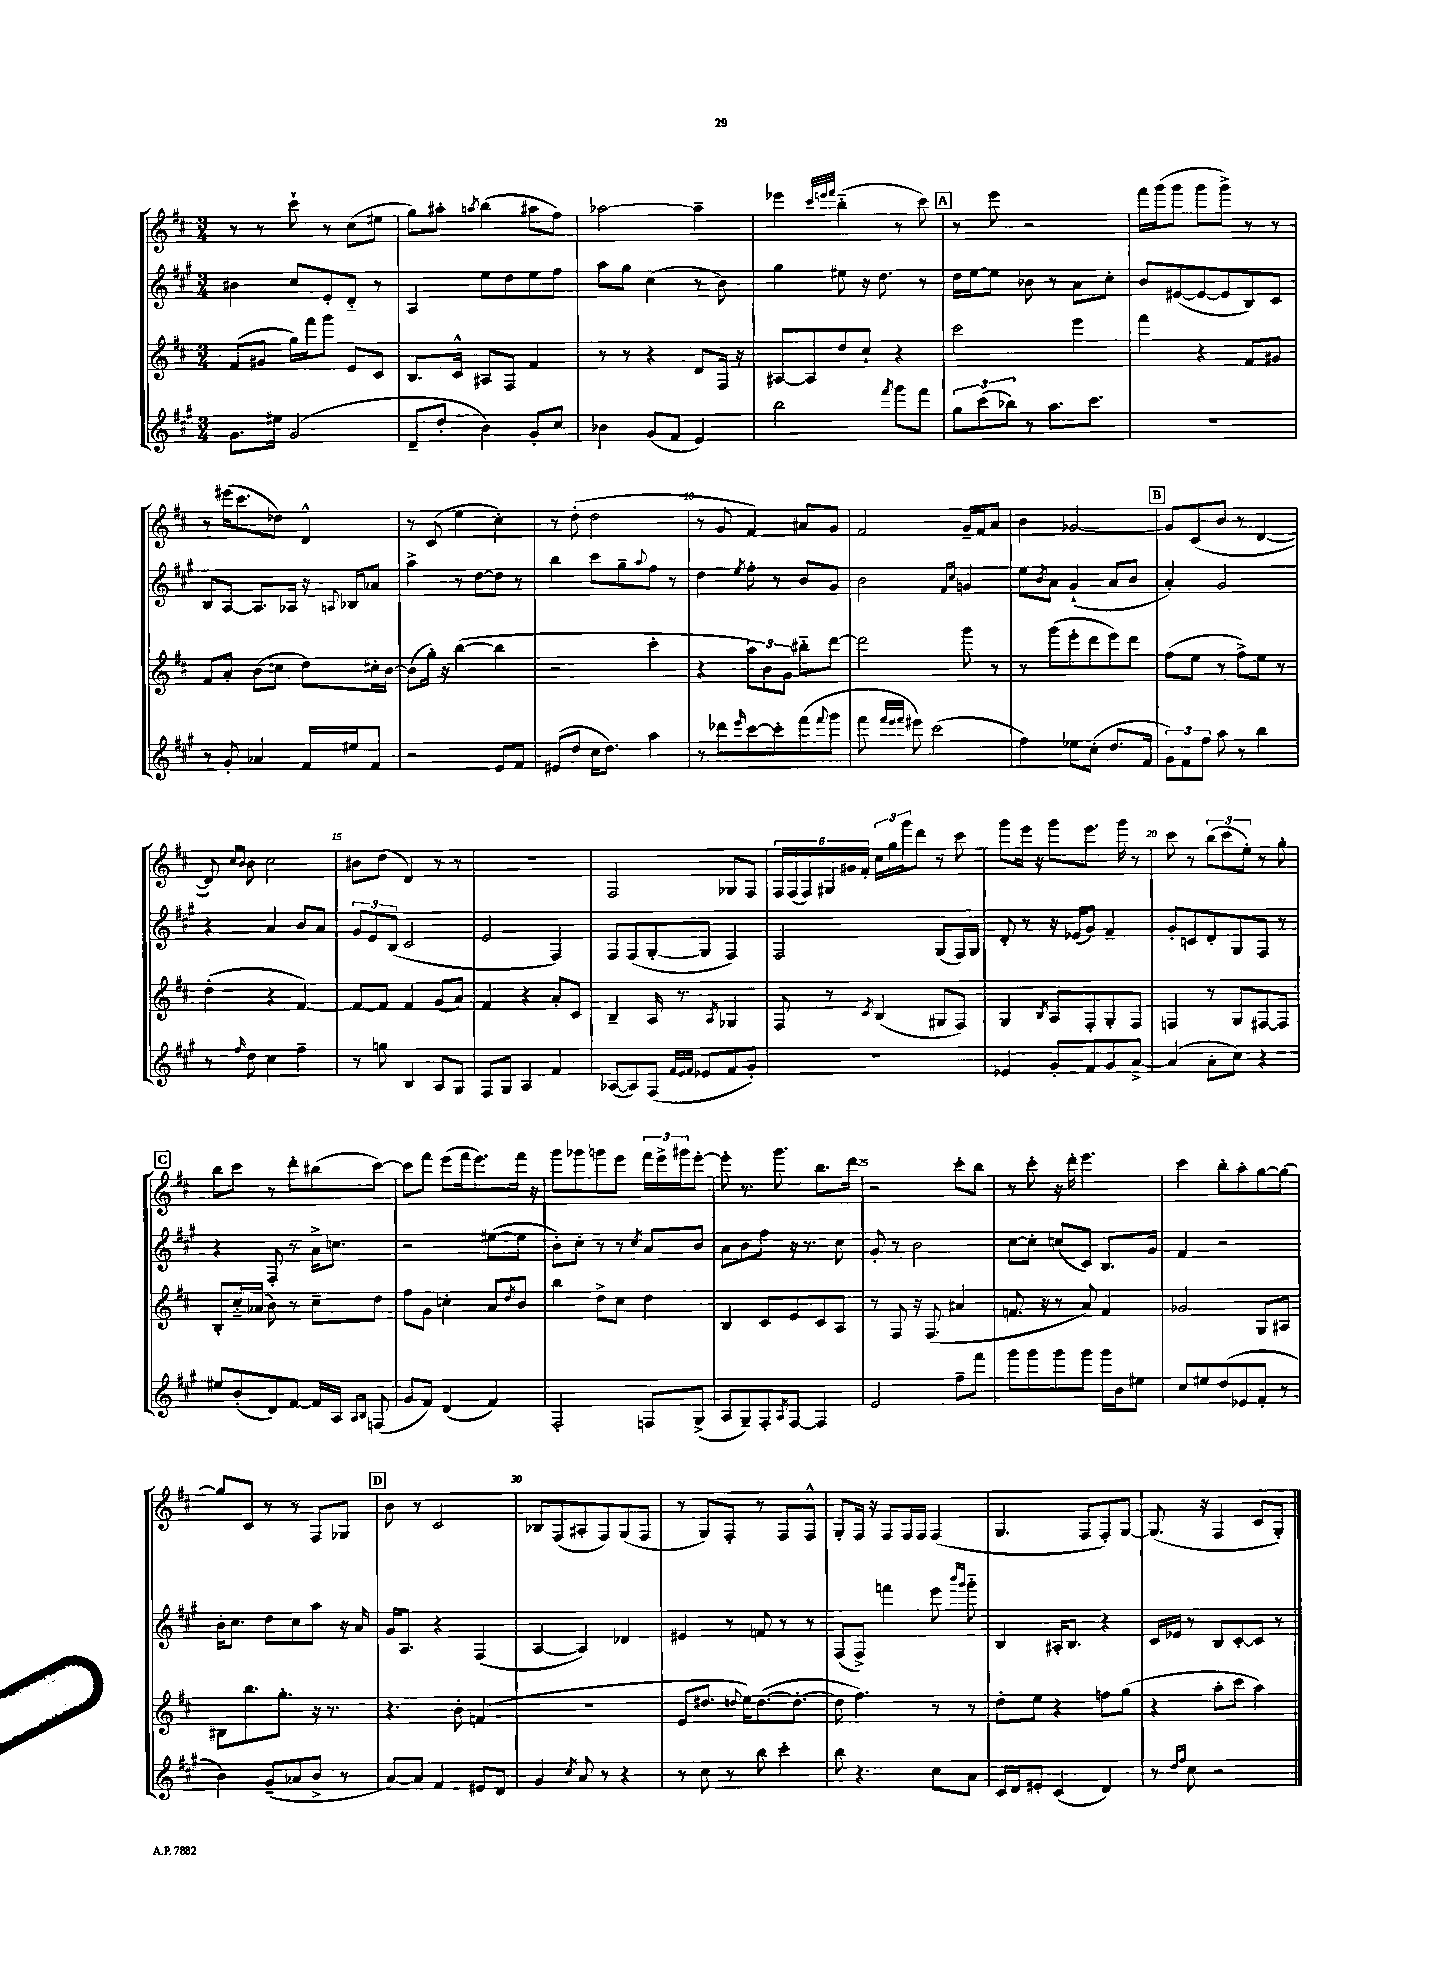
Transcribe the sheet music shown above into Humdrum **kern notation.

**kern	**kern	**kern	**kern
*staff4	*staff3	*staff2	*staff1
*clefG2	*clefG2	*clefG2	*clefG2
*k[f#c#g#]	*k[f#c#]	*k[f#c#g#]	*k[f#c#]
*M3/4	*M3/4	*M3/4	*M3/4
8.g#\L	(8f#/L	4b#\	8r
.	8g#/J	.	8r
16ee#\Jk	.	.	.
(2g#/	16gg\LL)	8cc#/L	8ccc#`\
.	16fff#\J	.	.
.	8ggg\J	8e'/	8r
.	8e/L	8d'~/J	(8cc#\L
.	8c#/J	8r	8ee#\J
=	=	=	=
8d~/L	8.B/L	4A/	8gg\L)
8dd'/J	.	.	8aa#'\J
.	16c#^^/Jk	.	.
.	.	.	8qaa/
4b\)	8A#/L	8ee\L	(4bb\
.	8F#/J	8dd\	.
8g#'/L	4f#/	8ee\	8aa#\L
8cc#/J	.	8ff#\J	8ff#\J)
=	=	=	=
4b-\	8r	8aa\L	[2aa-\
.	8r	8gg#\J	.
(8g#/L	4r	(4cc#\	.
8f#/J	.	.	.
4e/)	8d/L	8r	4aa-~\]
.	16F#/Jk	8b\)	.
.	16r	.	.
=	=	=	=
2bb\	[8A#/L	4gg#\	4eee-\
.	8A#/]	.	.
.	.	.	32qqccc#/LLL
.	.	.	32qqeee/
.	.	.	32qqfff#/JJJ
.	8dd/	8ee#\	(4bb'~\
.	8cc#`/J	16r	.
.	.	8.dd\	.
8qfff#/	.	.	.
8ggg#\L	4r	.	8r
8fff#\J	.	8r	8ccc#\)
=	=	=	=
12gg#\L	2ccc#\	16dd\LL	8r
.	.	[16ee\J	.
(12ccc#\	.	.	.
.	.	8ee\]J	8eee\
12bb-\J)	.	.	.
8r	.	8b-\	2r
8.aa\L	.	8r	.
.	4eee\	8a\L	.
8.ccc#\J	.	.	.
.	.	8cc#'\J	.
=	=	=	=
2.r	4fff#\	8b/L	16fff#\LL
.	.	.	(16ggg\J
.	.	([8e#/	8ggg\J
.	4r	8e#/_	8ggg\L
.	.	8e#/]	8ggg^\J)
.	8f#/L	8B/)	8r
.	8g#/J	8c#/J	8r
=	=	=	=
8r	8f#/L	8B/L	8r
8g#'/	8a'/J	[8A/J	(16eee#\LK
.	.	.	8.ccc#\
4a-/	(8b\L	8.A/]L	.
.	8cc\J	.	8dd-\J)
.	.	16A-/Jk	.
16f#/LL	8dd\L)	16r	4d^^/
.	.	8qqA/	.
16ee#/J	.	16B-/LK	.
8f#/J	16cc#'\L	8a-/J	.
.	[16b\JJ	.	.
=	=	=	=
2r	(8b\]L	4aa^\	8r
.	16gg'\Jk)	.	(8c#/
.	16r	.	.
.	([4bb\	8r	4ee\
.	.	[8dd\L	.
8e/L	4bb\]	8dd\]J	4cc#'\)
8f#/J	.	8r	.
=	=	=	=
(8e#/L	2r	4bb\	8r
8dd/J	.	.	(8dd'\
16cc#\LK	.	8ccc#\L	2dd\
8.dd\J)	.	.	.
.	.	8gg#~\	.
.	.	8qqaa/	.
4aa\	4ccc#'\	8ff#\J	.
.	.	8r	.
=	=	=	=
8r	4r	4dd\	8r
8ddd-\L	.	.	8g/
16qqeee/	.	8qee/	.
[8ccc#\	12aa\L)	8ff#'\	4f#/)
.	12b\	.	.
8ccc#'\]	.	8r	.
.	12g\J	.	.
(8fff#\	8bb#'~\L	8b/L	8a#/L
8qqfff#/	.	.	.
8ggg#\J	[8ddd\J	8g#/J	8g/J
=	=	=	=
8fff#\	2ddd\]	2b\	2f#/
32qqfff#/LLL	.	.	.
32qqeee/	.	.	.
32qqfff#/JJJ	.	.	.
8eee#\)	.	.	.
(2ccc#\	.	.	.
.	.	16qqf#/LL	.
.	.	16qqcc#/JJ	.
.	8ggg\	4g/	16g~/LL
.	.	.	16f#/J
.	8r	.	8a/J
=	=	=	=
4ff#\)	8r	8ee\L	4b\
.	.	8qb/	.
.	(8ggg\L	8a\J	.
8ee-\L	8eee'\	(4g#`/	[2g-/
(8cc#'\J	8ddd\	.	.
8.dd/L	8eee\)	8a/L	.
.	8ddd\J	8b/J	.
16f#/Jk	.	.	.
=	=	=	=
12g#\L)	(8ff#\L	4a'/)	8g-/]L
12f#\	.	.	.
.	8ee\J	.	(8c#/
12ff#\J	.	.	.
8aa\	8r	2g#/	8b/J
8r	8ff#^\L)	.	8r
4bb\	8ee\J	.	[4d/
.	8r	.	.
=	=	=	=
8r	(4dd'\	4r	8d/])
.	.	.	16qqcc#/LL
16qqff#/	.	.	16qqb/JJ
8dd\	.	.	8b\
4cc#\	4r	4a/	2cc#\
4ff#~\	[4f#/)	8b/L	.
.	.	8a/J	.
=	=	=	=
8r	8f#/_L	12g#/L	8b#\L
.	.	12e/	.
8gg\	8f#/]J	.	(8dd\J
.	.	(12B/J	.
4B/	4f#/	2c#/	4d/)
8A/L	(8g/L	.	8r
8G#/J	8a/J)	.	8r
=	=	=	=
8F#/L	4f#/	2e/	2.r
8G#/J	.	.	.
4A/	4r	.	.
4f#/	8a'/L	4F#/)	.
.	8c#/J	.	.
=	=	=	=
([8A-/L	4B~/	8F#/L	2F#/
8A-/])	.	(8F#/	.
(8F#/J	16A/	[8G#'/	.
.	8.r	.	.
32qqf#/LLL	.	.	.
32qqe/	.	.	.
32qqf#/JJJ	.	.	.
8e-/L	.	8G#/]J	.
.	8qA/	.	.
8f#/	4G-/	4F#/)	8G-/L
8g#'/J)	.	.	8F#/J
=	=	=	=
2.r	8F#/	2F#/	24F#/LL
.	.	.	(24F#/
.	.	.	24F#/)
.	8r	.	24G#/
.	.	.	24g#/
.	.	.	24f#'/JJ
.	8qc#/	.	.
.	(4B/	.	24cc#\LL
.	.	.	24gg\
.	.	.	24ggg\J
.	.	.	8ddd\J
.	8G#/L	(8G#/L	8r
.	8F#/J)	16F#/L)	8ccc#\
.	.	16G#/JJ	.
=	=	=	=
4e-/	4G/	8d'/	8ggg\L
.	.	8r	16eee\Jk
.	.	.	16r
.	8qB/	.	.
8g#'/L	8A/L	16r	8ggg\L
.	.	(16e-/LK	.
8f#/	8F#'/	8g#/J)	8.eee\J
8g#/	8G'/	4f#~/	.
.	.	.	16ggg\
[8a^/J	8F#/J	.	8r
=	=	=	=
(4a/]	4F/	8g#'/L	8ccc#\
.	.	8c/	8r
8a'\L	8r	8d'/	(12bb\L
.	.	.	12ccc#\
8cc#\J)	8G/L	8G#/	.
.	.	.	12ee'\J)
4r	[8F#/	8F#/J	8r
.	8F#/]J	8r	8gg'\
=	=	=	=
8ee#/L	8B'/L	4r	8bb\L
(8b'/	16cc#'~/L	.	8ccc#\J
.	(16a-/JJ	.	.
8d/)	8b\)	8F#'/	8r
[8f#/J	8r	8r	8ddd'\L
16f#/]LL	8cc#~\L	16a^\LK	(8bb#\
16A/JJ	.	8.cc\J	.
16qqA/LL	.	.	.
16qqB/JJ	.	.	.
(8F/	8dd\J	.	[8ccc#\J)
=	=	=	=
8g#/L	8ff#\L	2r	8ccc#\]L
8f#/J)	8g\J	.	8fff#\J
(4d/	4cc'\	.	(8eee\L
.	.	.	16fff#\k
.	.	.	8.eee\)
4f#/)	8a/L	([8ee#\L	.
.	8qdd/	.	.
.	8b/J	8ee#\]J	16fff#\Jk
.	.	.	16r
=	=	=	=
2F#'/	4bb\	8b'\L)	8ggg\L
.	.	8cc#'\J	8ggg-\
.	8dd^\L	8r	8ggg\
.	8cc#\J	8r	8eee\J
.	.	8qcc#/	.
8F/L	4dd\	8a/L	24fff#\LL
.	.	.	24eee^\
.	.	.	24ggg#\J
(8G#^/J	.	8b/J	[8eee'\J
=	=	=	=
8A/L	4B/	8a\L	8eee'\]
8G#~/)	.	8b\	8.r
8F#'/	8c#/L	8ff#\J	.
.	.	.	8.ggg\
8qA/	.	.	.
[8F#/J	8e/	16r	.
.	.	8.r	.
4F#/]	8c#/	.	8.bb\L
.	8A/J	8cc#\	.
.	.	.	16ddd\Jk
=	=	=	=
2e/	8r	8g#'/	2r
.	8F#/	8r	.
.	16r	2b\	.
.	(8.F#/	.	.
8ff#~\L	4a#/	.	8ccc#'\L
8fff#\J	.	.	8bb\J
=	=	=	=
8ggg#\L	8.f/	[8cc#\L	8r
8ggg#\	.	8cc#'\]J	8ccc#'\
.	16r	.	.
8ggg#\	8r	(8cc/L	16r
.	.	.	16ddd'\
8ggg#\J	8a/)	8c#/J)	4.eee\
16ggg#\LL	4f/	8.B/L	.
16b\J	.	.	.
8ee#\J	.	.	.
.	.	16g#/Jk	.
=	=	=	=
8cc#/L	2g-/	4f#/	4ccc#\
8ee#/	.	.	.
(8dd/	.	2r	8bb'\L
8e-/	.	.	8aa'\
8f#'/J	8G/L	.	[8gg\
8r	8A#/J	.	8gg\_J
=	=	=	=
4b\)	8B#\L	16b'\LK	8gg/]L
.	.	8.cc#\J	.
.	8.bb\	.	8c#/J
(8g#~/L	.	8dd\L	8r
.	8.gg'\J	.	.
8a-/	.	8cc#\	8r
8b^/J	16r	8aa\J	8F#/L
.	8.r	.	.
8r	.	16r	8G-/J
.	.	16a/	.
=	=	=	=
[8a/L)	4.r	16g#/LK	8b\
.	.	8.A/J	.
8a/]J	.	.	8r
4f#/	.	4r	2c#/
.	8b'\	.	.
8e#/L	(4f/	(4F#/	.
8d/J	.	.	.
=	=	=	=
4g#/	2.r	[4A/	8B-/L
.	.	.	(8F#/
8qcc#/	.	.	.
8a/	.	4A/])	8A#'/
8r	.	.	8F#/)
4r	.	4d-/	(8G/
.	.	.	8F#/J
=	=	=	=
8r	8e/L	4e#/	8r
8cc#\	8.dd#/J	.	8G/L)
8r	.	8r	8F#'/J
.	8qqdd/	.	.
.	16ee\LK)	.	.
8bb\	([8.dd\	8f/	8r
4ccc#'\	.	8r	8F#/L
.	8.dd'\_J	.	.
.	.	8r	8F#^^/J
=	=	=	=
8bb\	8dd\]	(8F#/L	8G'/L
4.r	4.ff#\)	8F#^/J)	16F#/Jk
.	.	.	16r
.	.	4fff\	8F#/L
.	.	.	16F#/L
.	.	.	16F#/JJ
8cc#\L	8r	8eee\	(4F#/
.	.	16qqbbb/LL	.
.	.	16qqggg#/JJ	.
8a\J	8r	8ggg#'~\	.
=	=	=	=
16c#/LL	8dd'\L	4B/	4.G/
16d/J	.	.	.
8e#'/J	8ee\J	.	.
(4c#/	4r	16A#'/LK	.
.	.	8.B/J	.
.	.	.	8F#/L
4d/)	8ff\L	4r	8F#'/)
.	(8gg\J	.	[8G/J
=	=	=	=
8r	4r	16c#/LL	(8.G/]
.	.	16e-/JJ	.
16qqdd/LL	.	.	.
16qqff#/JJ	.	.	.
8cc#\	.	8r	.
.	.	.	16r
2r	8aa'\L	8B/L	4F#/
.	8ccc#\J	[8c#'/	.
.	4aa\)	8c#/]J	8c#/L
.	.	8r	8G'/J)
==	==	==	==
*-	*-	*-	*-
